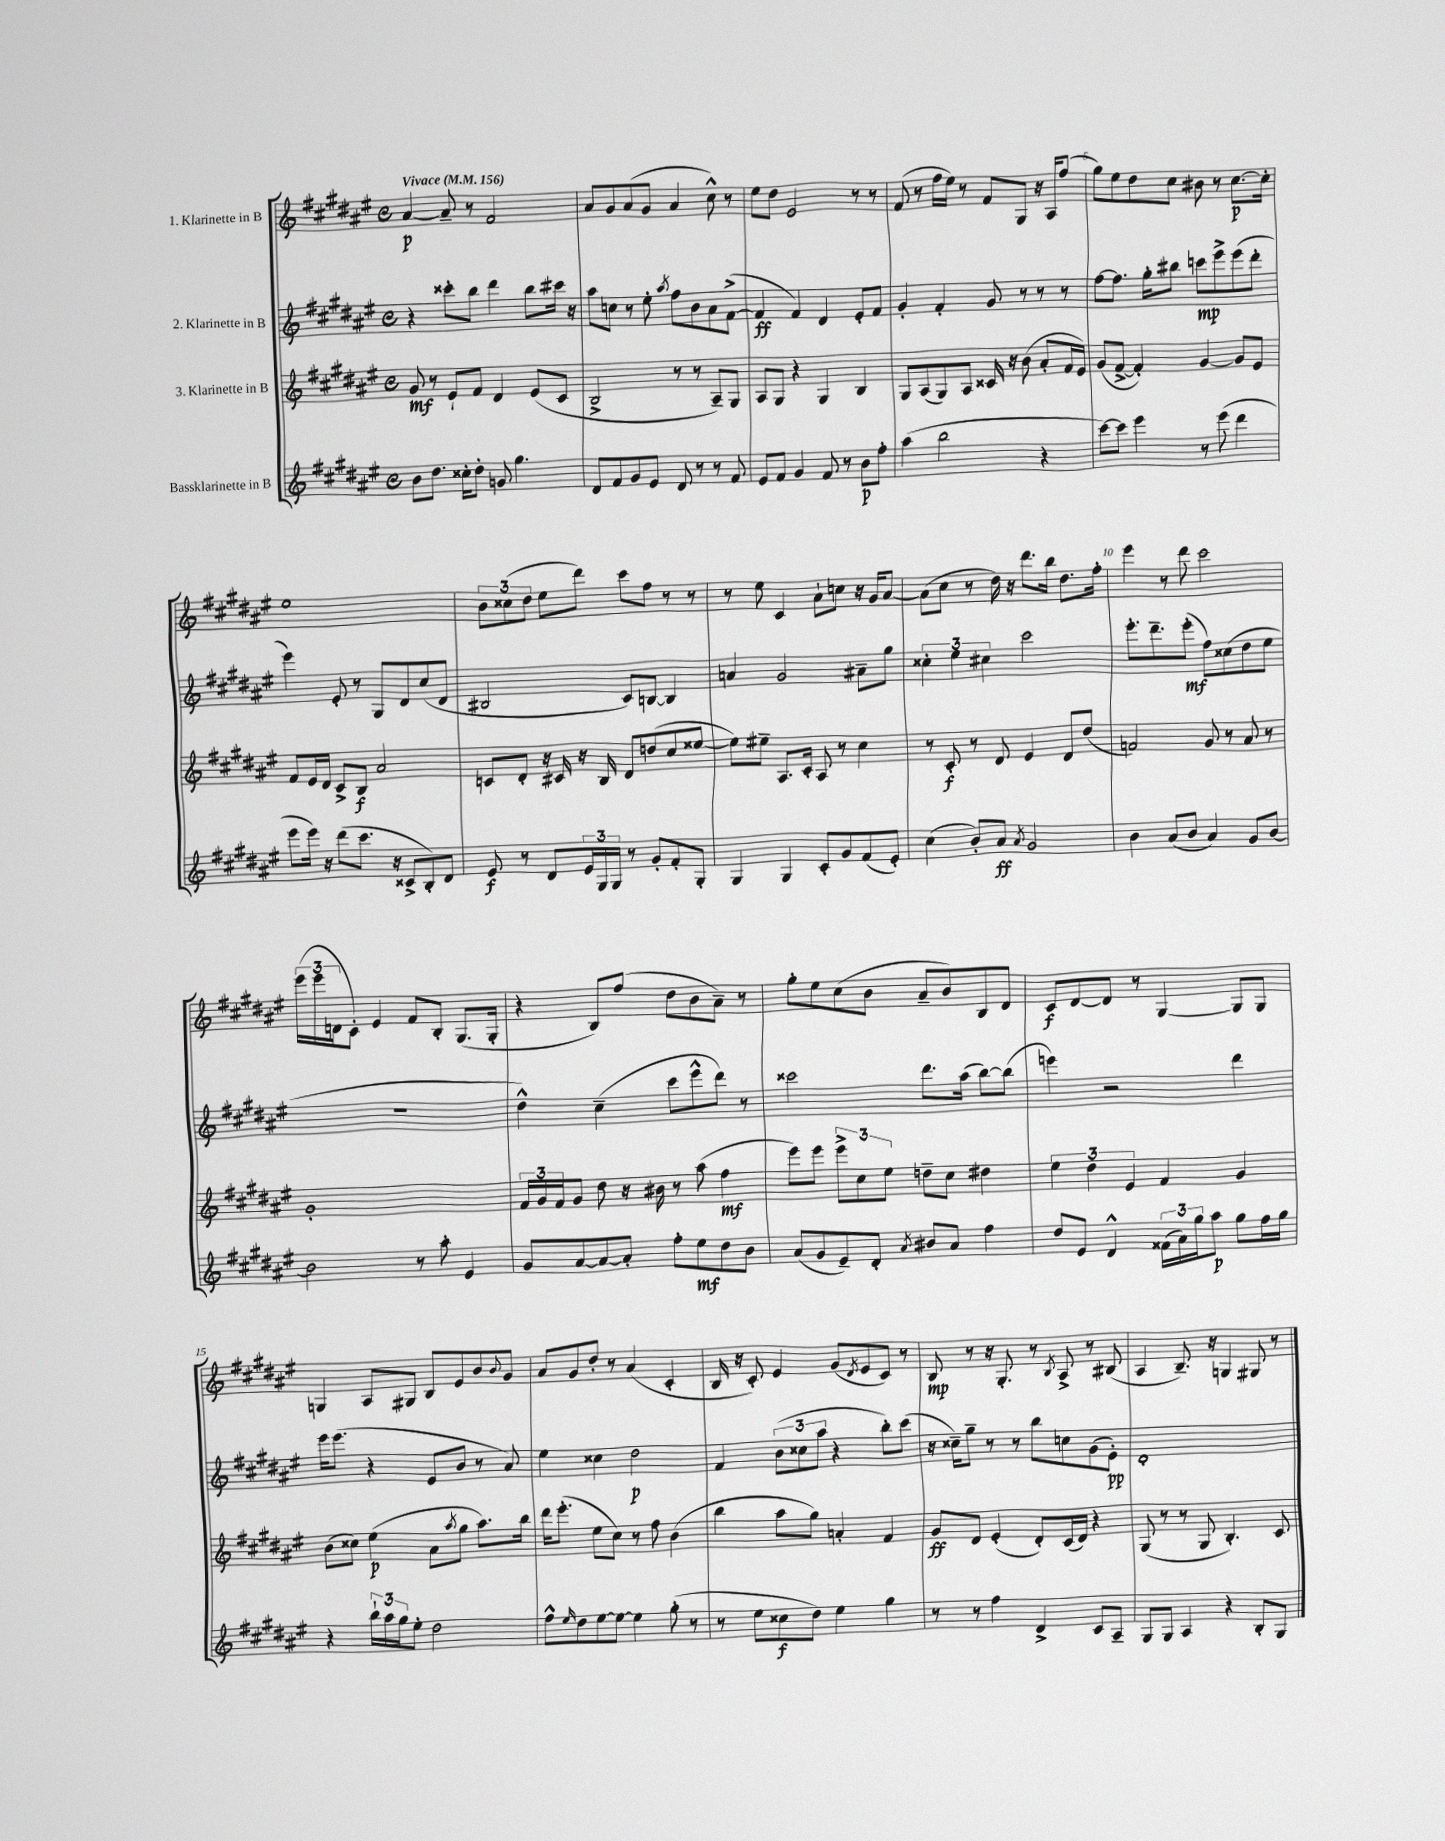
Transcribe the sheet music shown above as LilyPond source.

<<
\new StaffGroup <<
\new Staff = "s0" \with { instrumentName = "1. Klarinette in B" } {
    \clef treble \key fis \major \defaultTimeSignature \time 4/4 \tempo "Vivace" 4 = 156
    ais'4~\p ais'8-- r8 fis'2 |
    ais'8 gis'8 ais'8( gis'8 ais'4 cis''8-^) r8 |
    eis''8 dis''8 eis'2 r8 r8 |
    fis'8( r8 fis''16 eis''16) r8 fis'8 gis8 r16 ais16 fis''8( |
    gis''8) eis''8 dis''8 cis''8 bis'8 r8 cis''8.~\p cis''16-. |
    eis''1 |
    \tuplet 3/2 { b'8 cisis''8( dis''8 } eis''8 dis'''8) cis'''8 fis''8 r8 r8 |
    r8 eis''8 cis'4 ais'8-! c''8 r16 gis'16 ais'8~ |
    ais'8( cis''8 r8 dis''16) r16 dis'''8. b''16 dis''8. fis''16-. |
    eis'''4 r8 dis'''8 cis'''2 |
    \tuplet 3/2 { eis'''16( eis'''16 d'16 } cis'8-.) eis'4 fis'8 b8-. gis8.( gis16-. |
    r4 b8) fis''8( dis''8 b'8 ais'8--) r8 |
    gis''8-. eis''8 cis''8( b'8 ais'8-- b'8) b8 dis'8 |
    cis'8\f dis'8~ dis'8 r8 gis4~ gis8 gis8 |
    g4 ais8 gis8 b8 eis'8 b'8 \appoggiatura { b'8 } gis'8 |
    ais'8 gis'8 dis''8-. r8 ais'4( cis'4-. |
    b16 r16 cis'8-.) eis'4 gis'8( \acciaccatura { dis'8 } eis'8 cis'8) r8 |
    b8\mp r8 r16 gis8.-. r8 \acciaccatura { b8 } ais8-> r8 bis8( |
    ais4 b8.--) r16 g4 gis8 r8 \bar "|." |
}
\new Staff = "s1" \with { instrumentName = "2. Klarinette in B" } {
    \clef treble \key fis \major \defaultTimeSignature \time 4/4
    r4 cisis'''8-. b''8 dis'''4 b''8 cis'''16 r16 |
    ais''8 c''8 r8 eis''8-. \acciaccatura { ais''8 } fis''8 b'8 ais'8 fis'8~->( |
    fis'4\ff fis'4) dis'4 eis'8-. fis'8 |
    gis'4-. fis'4-. gis'8 r8 r8 r8 |
    fis''8~ fis''8. gis''16-. bis''8 c'''8\mp eis'''8-> eis'''8( dis'''8-. |
    eis'''4) eis'8-. r8 gis8 dis'8 cis''8( dis'8 |
    bis2 cis'8) b8~ b4 |
    a'4 gis'2 ais'8-- gis''8 |
    \tuplet 3/2 { cisis''4-. eis''4 cis''4 } cis'''2 |
    eis'''8.-. dis'''8.-- eis'''8-.\mf( fis''8) cisis''8( dis''8 eis''8 |
    R1 |
    dis''4-^) cis''4--( cis'''8 eis'''8-^ dis'''8) r8 |
    cisis'''2 dis'''8. ais''16( b''8~) b''8( |
    e'''4) r2 dis'''4 |
    eis'''16 eis'''8.( r4 eis'8 b'8 r8 ais'8) |
    eis''4 cisis''4 dis''2\p |
    fis'4 \tuplet 3/2 { b'8( cisis''8 ais''8 } r4 b''8-.) cis'''8( |
    r16 cisis''16--) gis''8-- r8 r8 b''8 c''8 gis'8( eis'8-.\pp) |
    dis'1-. \bar "|." |
}
\new Staff = "s2" \with { instrumentName = "3. Klarinette in B" } {
    \clef treble \key fis \major \defaultTimeSignature \time 4/4
    gis'8\mf r8 eis'8-! fis'8 dis'4 eis'8( cis'8 |
    b2-> r8 r8 ais8--) gis8 |
    ais8 gis8 r4 gis4 b4 |
    gis8 ais8( gis8) ais8 cisis'16 r16 b'8( ais'8-. fis'16 eis'16) |
    gis'8( fis'8~-> fis'4-.) gis'4~ gis'8 eis'8 |
    fis'8 eis'16 dis'16 cis'8-> b8\f ais'2 |
    c'8 dis'8-. r16 cis'16 r16 b16 dis'8 d''8( cis''8 eisis''8~ |
    eisis''8) eis''8-- ais8. cis'16-. ais8 r8 cis''4 |
    r8 cis'8-.\f r8 dis'8 eis'4 dis'8 dis''8( |
    f'2) gis'8 r8 ais'8 r8 |
    gis'1-. |
    \tuplet 3/2 { fis'16 gis'16 fis'16 } gis'8 dis''8 r16 bis'16 r8 ais''8( fis''4\mf |
    eis'''8) eis'''8 \tuplet 3/2 { eis'''8-> cis''8 eis''8 } d''8-- cis''8 dis''4 |
    \tuplet 3/2 { eis''4 dis''4 eis'4 } fis'4 gis'4 |
    b'8( cisis''8) eis''4\p( ais'8 \acciaccatura { ais''8 } gis''8 ais''8.) b''16 |
    dis'''16 eis'''8.-.( eis''8 cis''8) r8 fis''8 b'4( |
    b''4 ais''8 gis''8) a'4-. fis'4 |
    gis'8\ff dis'8 eis'4-.( dis'8-.) cis'16( dis'16) r4 |
    gis8( r8 r8 gis8 b4.-.) cis'8 \bar "|." |
}
\new Staff = "s3" \with { instrumentName = "Bassklarinette in B" } {
    \clef treble \key fis \major \defaultTimeSignature \time 4/4
    b'8 dis''8. cisis''16-. dis''8-. g'8 gis''4. |
    dis'8 fis'8 gis'8 eis'8 dis'8 r8 r8 fis'8 |
    eis'8 fis'8 gis'4 fis'8 r8 b'8\p fis''8-. |
    ais''4( b''2 r4 |
    cis'''8~) cis'''8 eis'''4 r8 eis'''8( dis'''4 |
    eis'''8 eis'''16) r16 dis'''8( cis'''8. r16 cisis'8-> b8-.) dis'8 |
    eis'8\f r8 dis'8 \tuplet 3/2 { eis'16 gis16 gis16 } r8 gis'8-. fis'8-. gis8-. |
    gis4 gis4 cis'8-. gis'8 fis'8( eis'8-.) |
    cis''4( b'8-.) ais'8\ff \acciaccatura { ais'8 } gis'2 |
    b'4 ais'8( b'8 ais'4) gis'8 b'8~ |
    b'2 r8 ais''8-. eis'4 |
    gis'8 ais'8~ ais'8~ ais'8-. fis''8-. eis''8\mf dis''8 b'8 |
    ais'8( gis'8 eis'8--) dis'8-. \acciaccatura { ais'8 } bis'8 ais'8 fis''4 |
    dis''8 eis'8 dis'4-^ \tuplet 3/2 { fisis'16( ais'16) gis''16 } ais''8\p gis''8 fis''16 gis''16 |
    r4 \tuplet 3/2 { b''16-! ais''16 gis''16 } eis''8-. dis''2 |
    fis''8-^ \grace { eis''16 } dis''8 eis''8~ eis''8~ eis''4 gis''8-.( r8 |
    r8 eis''8 cisis''8\f dis''8) eis''4 gis''4 |
    r8 r8 fis''4 dis'4-> cis'8 ais8-- |
    gis8 gis8 ais4 r4 b8-. gis8 \bar "|." |
}
>>
>>
\layout { \context { \Score \override BarNumber.break-visibility = ##(#f #t #t) barNumberVisibility = #(every-nth-bar-number-visible 5) } }
